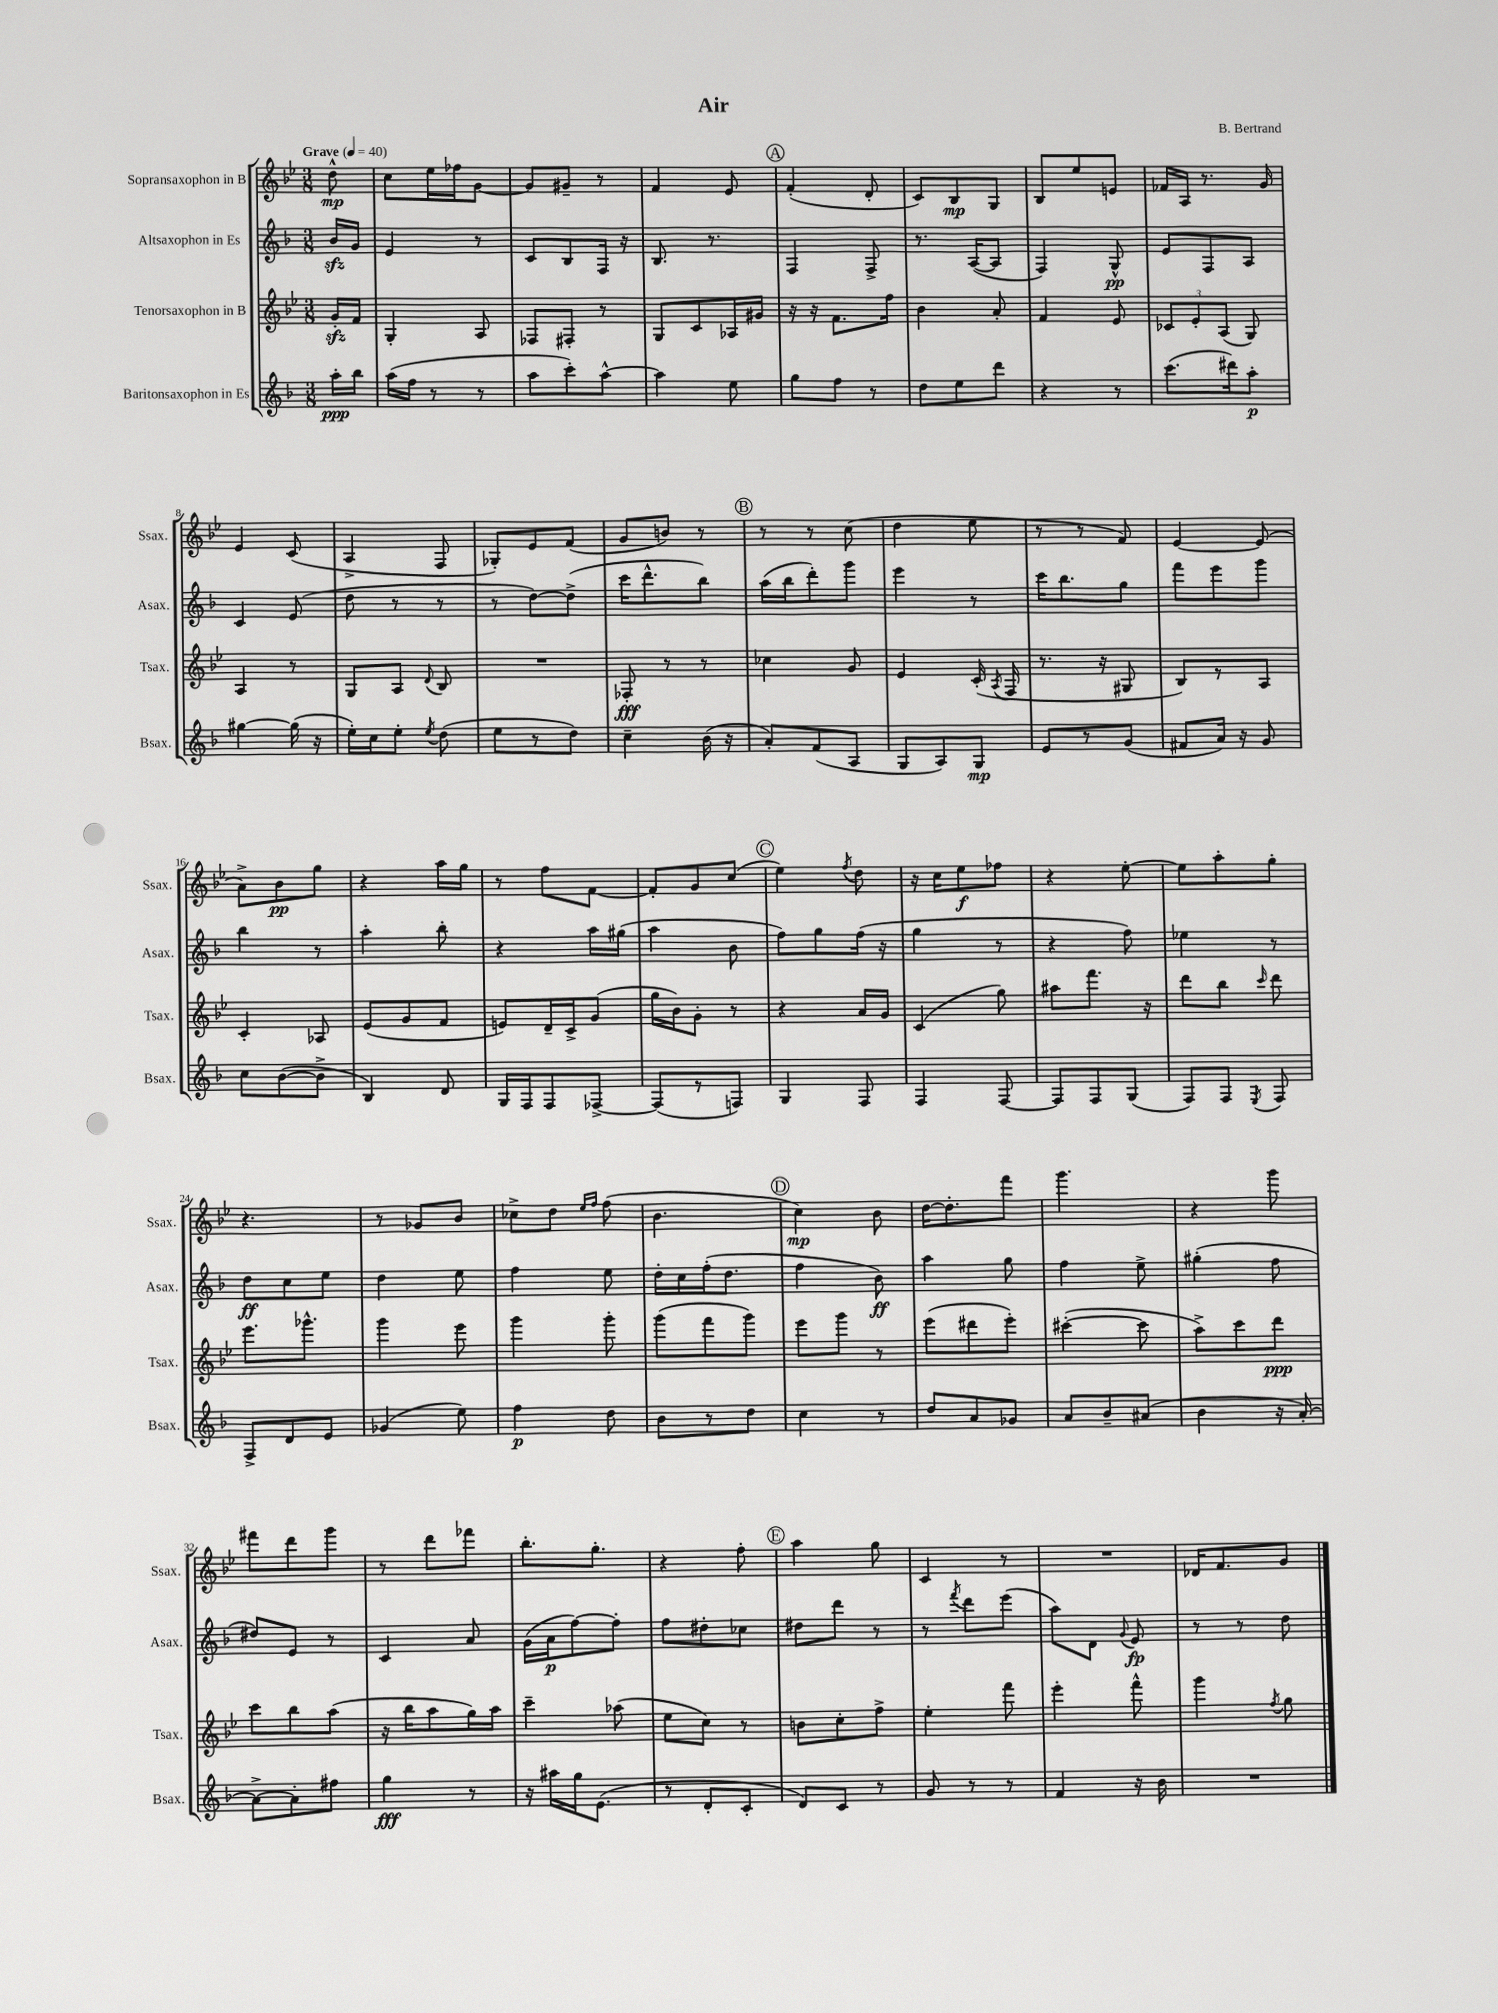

**kern	**kern	**kern	**kern
*staff4	*staff3	*staff2	*staff1
*clefG2	*clefG2	*clefG2	*clefG2
*k[b-]	*k[b-e-]	*k[b-]	*k[b-e-]
*M3/8	*M3/8	*M3/8	*M3/8
*MM40	*MM40	*MM40	*MM40
16aa'\LL	16g'/LL	16b-/LL	8dd^^\
16bb-\JJ	16f/JJ	16g/JJ	.
=	=	=	=
(16aa\LL	4G'/	4e/	8cc\L
16ff\JJ	.	.	.
8r	.	.	16ee-\L
.	.	.	16ff-\J
8r	8A/	8r	[8g\J
=	=	=	=
8aa\L	8F-/L	8c/L	8g/]L
8ccc'\)	8F#'/J	8B-/	8g#~/J
[8aa^^\J	8r	16F/Jk	8r
.	.	16r	.
=	=	=	=
4aa\]	8G/L	8.B-/	4f/
.	8c/	.	.
.	.	8.r	.
8ee\	16A-/L	.	8e-/
.	16g#/JJ	.	.
=	=	=	=
8gg\L	16r	4F/	(4f'/
.	16r	.	.
8ff\J	8.f\L	.	.
8r	.	8F^/	8d'/
.	16ff\Jk	.	.
=	=	=	=
8dd\L	4b-\	8.r	8c/L)
8ee\	.	.	8B-/
.	.	([16A/LK	.
8ddd\J	8a'/	8A/]J	8G/J
=	=	=	=
4r	4f/	4F/)	8B-/L
.	.	.	8ee-/
8r	8e-/	8G^^/	8e/J
=	=	=	=
(8.ccc\L	12c-/L	8e/L	16f-/LL
.	.	.	16A/JJ
.	12e-'/	.	.
.	.	8F/	8.r
.	(12A/J	.	.
16ddd#\k)	.	.	.
8aa'\J	8G/)	8A/J	.
.	.	.	16g/
=	=	=	=
[4gg#\	4A/	4c/	4e-/
(16gg#\]	8r	(8e/	(8c/
16r	.	.	.
=	=	=	=
16ee'\LL)	8G/L	8dd\	4A^/
16cc\J	.	.	.
8ee'\J	8A/J	8r	.
8qee/	8qqd/	.	.
(8dd\	8B-/	8r	8F/
=	=	=	=
8ee\L	4.r	8r	8G-'/L)
8r	.	[8dd\L)	8e-/
8dd\J)	.	(8dd^\]J	(8f/J
=	=	=	=
4cc~\	8F-'/	16ccc\LK	8g/L
.	.	8.ddd^^\	.
.	8r	.	8b/J)
(16b-\	8r	8bb-\J)	8r
16r	.	.	.
=	=	=	=
8a'/L)	4cc-\	(16aa\LL	8r
.	.	16bb-\J	.
(8f/	.	8ddd'\)	8r
8A/J	8g/	8ggg\J	(8cc\
=	=	=	=
8G/L	4e-/	4eee\	4dd\
8A/)	.	.	.
8G/J	(16c'/	8r	8ee-\
.	8qA/	.	.
.	16F/	.	.
=	=	=	=
8e/L	8.r	16ccc\LK	8r
.	.	8.bb-\	.
8r	.	.	8r
.	16r	.	.
(8g/J	8G#/	8gg\J	8f/)
=	=	=	=
8f#/L	8B-/L)	8fff\L	[4e-/
16a/Jk)	8r	8eee\	.
16r	.	.	.
8g/	8A/J	8ggg\J	(8e-/]
=	=	=	=
8cc\L	4c'/	4bb-\	8a^\L)
([8b-\	.	.	8b-\
8b-^\]J	8A-/	8r	8gg\J
=	=	=	=
4B-/)	(8e-/L	4aa'\	4r
.	8g/	.	.
8d/	8f/J	8bb-'\	16aa\LL
.	.	.	16gg\JJ
=	=	=	=
16G/LL	8e/L)	4r	8r
16F/J	.	.	.
8F/	16d~/L	.	8ff\L
.	16c^/J	.	.
[8F-^/J	(8g/J	16aa\LL	[8f\J
.	.	(16gg#\JJ	.
=	=	=	=
(8F-/]L	16gg\LL	4aa\	8f'/]L
.	16b-\J)	.	.
8r	8g'\J	.	8g/
8F/J)	8r	8b-\	(8cc/J
=	=	=	=
4G/	4r	8ff\L)	4ee-\)
.	.	8gg\	.
.	.	.	8qff/
8F/	16a/LL	(16ff\Jk	8dd\
.	16g/JJ	16r	.
=	=	=	=
4F/	(4c/	4gg\	16r
.	.	.	16cc\LK
.	.	.	8ee-\
[8F/	8gg\)	8r	8ff-\J
=	=	=	=
8F/]L	8aa#\L	4r	4r
8F/	8.fff\J	.	.
(8G/J	.	8ff\)	[8ee-'\
.	16r	.	.
=	=	=	=
8F/L)	8ddd\L	4ee-\	8ee-\]L
8F/J	8bb-\J	.	8aa'\
8qE/	16qqccc/	.	.
8F/	8ddd\	8r	8gg'\J
=	=	=	=
8F^/L	8.eee-\L	8dd\L	4.r
8d/	.	8cc\	.
.	8.ggg-^^\J	.	.
8e/J	.	8ee\J	.
=	=	=	=
(4g-/	4ggg\	4dd\	8r
.	.	.	8g-/L
8ee\)	8eee-\	8ee\	8b-/J
=	=	=	=
4ff\	4ggg\	4ff\	8cc-^\L
.	.	.	8dd\J
.	.	.	16qqee-/LL
.	.	.	16qqff/JJ
8dd\	8ggg'\	8ee\	(8ff\
=	=	=	=
8b-\L	(8ggg\L	16dd'\LL	4.b-\
.	.	16cc\	.
8r	8fff\	(16ff'\J	.
.	.	8.dd\J	.
8dd\J	8ggg\J)	.	.
=	=	=	=
4cc\	8eee-\L	4ff\	4cc\)
.	8ggg\J	.	.
8r	8r	8b-\)	8b-\
=	=	=	=
8dd/L	(8eee-\L	4aa\	[16dd\LK
.	.	.	8.dd'\]
8a/	8ddd#\	.	.
8g-/J	8eee-'\J)	8gg\	8fff\J
=	=	=	=
8a/L	([4ccc#'\	4ff\	4.ggg\
8b-~/	.	.	.
(8a#/J	8ccc#\]	8ee^\	.
=	=	=	=
4b-\	8aa^\L)	(4gg#'\	4r
.	8ccc\	.	.
16r	8ddd\J	8ff\	8ggg\
[16a'/)	.	.	.
=	=	=	=
8a^\_L	8ccc\L	8dd#/L)	8fff#\L
8a'\]	8bb-\	8e/J	8ddd\
8ff#\J	(8aa\J	8r	8ggg\J
=	=	=	=
4gg\	16r	4c/	8r
.	16bb-\LK	.	.
.	8aa\	.	8ddd\L
8r	16gg\L)	8a/	8fff-\J
.	16aa\JJ	.	.
=	=	=	=
16r	4ccc~\	(16g\LL	8.bb-'\L
16aa#\LL	.	16a\J	.
16gg\J	.	[8ff\)	.
(8.e\J	.	.	8.gg'\J
.	(8aa-\	8ff'\]J	.
=	=	=	=
8r	8ee-\L	8ff\L	4r
8d'/L	8cc\J)	8dd#'\	.
8c'/J	8r	8cc-\J	8ff'\
=	=	=	=
8d/L)	8b\L	8dd#\L	4aa\
8c/J	8cc'\	8ddd\J	.
8r	8ff^\J	8r	8gg\
=	=	=	=
8g/	4ee-'\	8r	4c/
.	.	8qfff/	.
8r	.	8ddd\L	.
8r	8fff\	(8eee\J	8r
=	=	=	=
4f/	4eee-'\	8aa\L)	4.r
.	.	8d\J	.
.	.	8qqg/	.
16r	8fff^^\	8e/	.
16b-\	.	.	.
=	=	=	=
4.r	4ggg\	8r	16d-/LK
.	.	.	8.f/
.	.	8r	.
.	8qff/	.	.
.	8gg\	8dd\	8g/J
==	==	==	==
*-	*-	*-	*-
